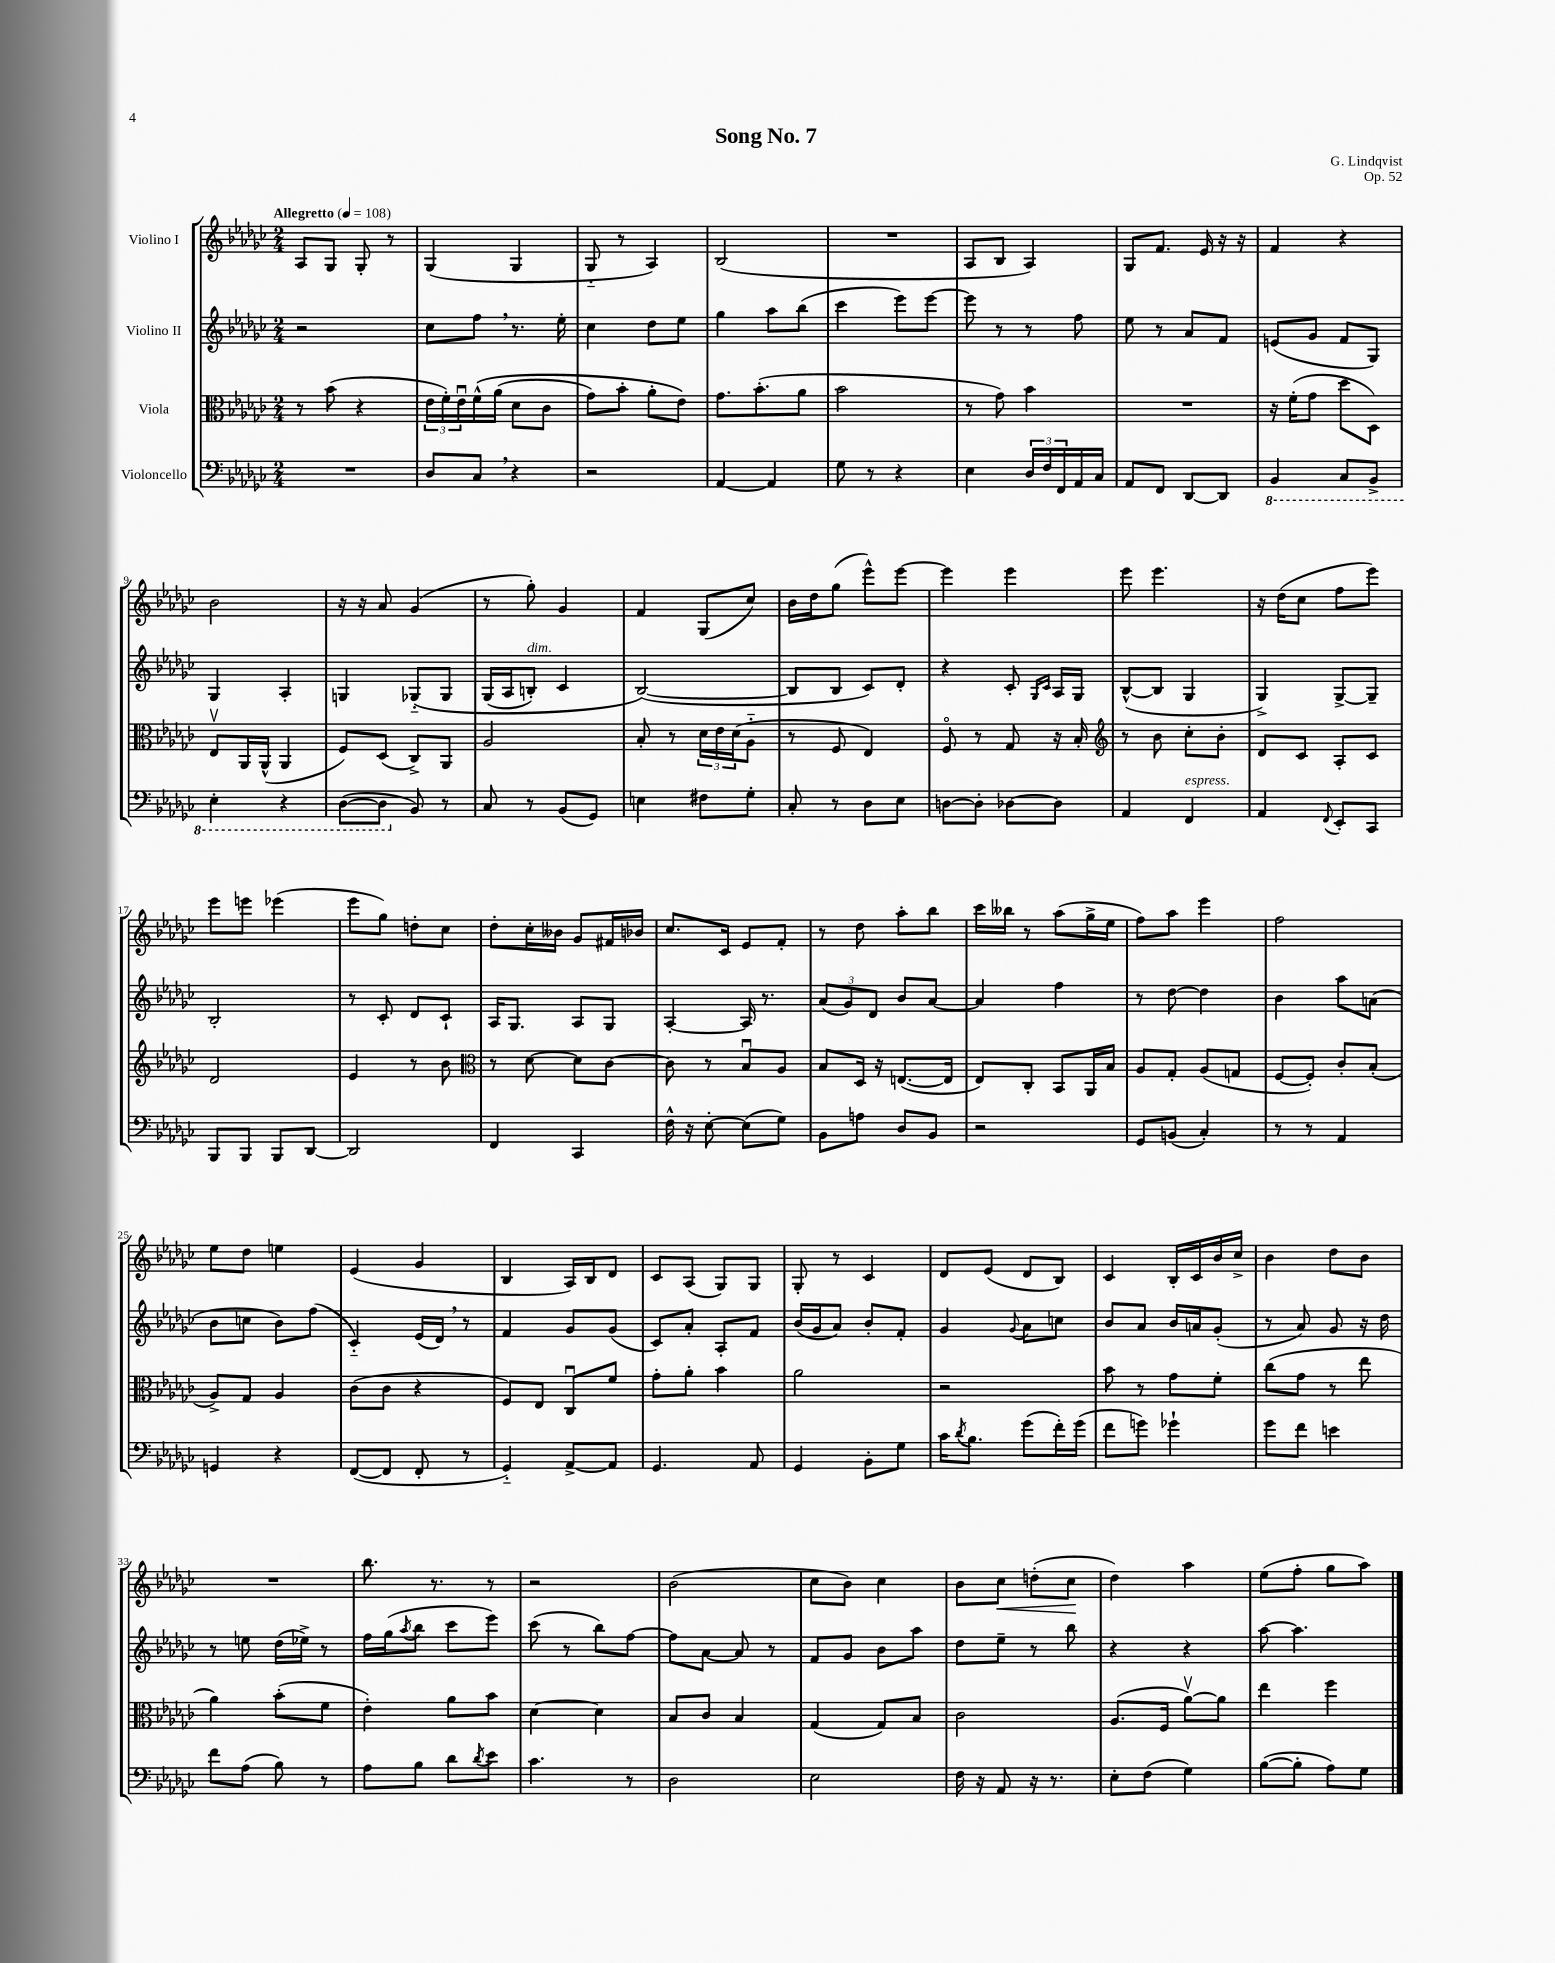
\header { title = "Song No. 7" composer = "G. Lindqvist" opus = "Op. 52" }
<<
\new StaffGroup <<
\new Staff = "s0" \with { instrumentName = "Violino I" } {
    \clef treble \key ges \major \numericTimeSignature \time 2/4 \tempo "Allegretto" 4 = 108
    aes8 ges8 ges8-. r8 |
    ges4( ges4 |
    ges8-_ r8 aes4) |
    bes2( |
    R2 |
    aes8 bes8 aes4) |
    ges8 f'8. ees'16 r16 r16 |
    f'4 r4 |
    bes'2 |
    r16 r16 aes'8 ges'4( |
    r8 ges''8-.) ges'4 |
    f'4 ges8( ces''8) |
    bes'16 des''16 ges''8( ees'''8-^) ees'''8~ |
    ees'''4 ees'''4 |
    ees'''8 ees'''4. |
    r16 des''16( ces''8 f''8 ees'''8) |
    ees'''8 e'''8 ees'''4( |
    ees'''8 ges''8) d''8-. ces''8 |
    des''8-. ces''16-. beses'16 ges'8 fis'16 bes'16 |
    ces''8. ces'16 ees'8 f'8-. |
    r8 des''8 aes''8-. bes''8 |
    ces'''16 beses''16 r8 aes''8( ges''16-> ees''16 |
    f''8) aes''8 ees'''4 |
    f''2 |
    ees''8 des''8 e''4 |
    ees'4( ges'4 |
    bes4 aes16) bes16 des'8 |
    ces'8 aes8( ges8) ges8 |
    ges8-. r8 ces'4 |
    des'8 ees'8( des'8 bes8) |
    ces'4 bes16-. ces'16 bes'16 ces''16-> |
    bes'4 des''8 bes'8 |
    R2 |
    bes''8. r8. r8 |
    r2 |
    bes'2( |
    ces''8 bes'8) ces''4 |
    bes'8 ces''8\< d''8-.( ces''8\! |
    des''4) aes''4 |
    ees''8( f''8-. ges''8 aes''8) \bar "|." |
}
\new Staff = "s1" \with { instrumentName = "Violino II" } {
    \clef treble \key ges \major \numericTimeSignature \time 2/4
    r2 |
    ces''8 f''8 \breathe r8. ees''16-. |
    ces''4 des''8 ees''8 |
    ges''4 aes''8 bes''8( |
    ces'''4 ees'''8) ees'''8~ |
    ees'''8 r8 r8 f''8 |
    ees''8 r8 aes'8 f'8 |
    e'8( ges'8 f'8 ges8) |
    ges4 aes4-. |
    g4 ges8-_\( ges8 |
    ges16( aes16 b8-.^\markup { \italic "dim." }) ces'4 |
    bes2~(\) |
    bes8 bes8 ces'8) des'8-. |
    r4 ces'8-. \grace { ges16 ces'16 } aes16 ges16 |
    bes8~-^( bes8 ges4 |
    ges4->) ges8~-> ges8-- |
    bes2-. |
    r8 ces'8-. des'8 ces'8-! |
    aes16 ges8. aes8 ges8 |
    aes4~-. aes16 r8. |
    \tuplet 3/2 { aes'8( ges'8) des'8 } bes'8 aes'8~ |
    aes'4 f''4 |
    r8 des''8~ des''4 |
    bes'4 aes''8 a'8( |
    bes'8 c''8 bes'8) f''8( |
    ces'4-_) ees'16( des'16) \breathe r8 |
    f'4 ges'8 ges'8( |
    ces'8) aes'8-. aes8-. f'8 |
    bes'16( ges'16 aes'8) bes'8-. f'8-. |
    ges'4 \appoggiatura { ges'8 } aes'8 c''8 |
    bes'8 aes'8 bes'16 a'16 ges'8-.( |
    r8 aes'8) ges'8 r16 des''16 |
    r8 e''8 des''16( ees''16->) r8 |
    f''16 ges''16( \acciaccatura { aes''8 } bes''8 ces'''8 ees'''8) |
    ces'''8( r8 bes''8) f''8~ |
    f''8 aes'8~ aes'8 r8 |
    f'8 ges'8 bes'8 aes''8 |
    des''8 ees''8-- r8 bes''8 |
    r4 r4 |
    aes''8~ aes''4. \bar "|." |
}
\new Staff = "s2" \with { instrumentName = "Viola" } {
    \clef alto \key ges \major \numericTimeSignature \time 2/4
    r8 bes'8( r4 |
    \tuplet 3/2 { ees'16 f'16-.) ees'16\downbow } f'16-^\( aes'16( des'8 ces'8 |
    ges'8) bes'8-. aes'8-. ees'8\) |
    ges'8. bes'8.-.( aes'8 |
    bes'2 |
    r8 ges'8) bes'4 |
    R2 |
    r16 f'16-.( ges'8 des''8 des8) |
    ees8\upbow aes,16 aes,16-^( aes,4 |
    f8) des8( ces8->) aes,8 |
    aes2 |
    bes8-. r8 \tuplet 3/2 { des'16 ees'16 des'16( } aes8-_ |
    r8 f8 ees4) |
    f8\flageolet r8 ges8 r16 bes16-. |
    \clef treble r8 bes'8 ces''8-. bes'8-. |
    des'8 ces'8 aes8-. ces'8 |
    des'2 |
    ees'4 r8 bes'8 |
    \clef alto r8 des'8~ des'8 ces'8~ |
    ces'8 r8 bes8\downbow aes8 |
    bes8 des16 r16 e8.~( e16 |
    ees8) ces8-. bes,8 aes,16 bes16 |
    aes8 ges8-. aes8( g8 |
    f8~ f8-.) ces'8-. bes8-.( |
    aes8->) ges8 aes4 |
    ces'8( ces'8 r4 |
    f8) ees8 ces8\downbow f'8 |
    ges'8-. aes'8-. bes'4 |
    aes'2 |
    r2 |
    bes'8 r8 ges'8 f'8-. |
    ces''8( ges'8 r8 ees''8 |
    aes'4) bes'8-.( f'8 |
    ees'4-.) aes'8 bes'8 |
    des'4~ des'4 |
    bes8 ces'8 bes4 |
    ges4( ges8) bes8 |
    ces'2 |
    aes8.( f16 aes'8~\upbow) aes'8 |
    ees''4 f''4 \bar "|." |
}
\new Staff = "s3" \with { instrumentName = "Violoncello" } {
    \clef bass \key ges \major \numericTimeSignature \time 2/4
    R2 |
    des8 ces8 \breathe r4 |
    r2 |
    aes,4~ aes,4 |
    ges8 r8 r4 |
    ees4 \tuplet 3/2 { des16 f16 f,16 } aes,16 ces16 |
    aes,8 f,8 des,8~ des,8 |
    \ottava #-1 bes,,4 ces,8 bes,,8-> |
    ees,4-. r4 |
    des,8~( des,8 \ottava #0 bes,8) r8 |
    ces8 r8 bes,8( ges,8) |
    e4 fis8 ges8-. |
    ces8-. r8 des8 ees8 |
    d8~ d8-. des8~ des8 |
    aes,4 f,4^\markup { \italic "espress." } |
    aes,4 \appoggiatura { f,8 } ees,8-. ces,8 |
    bes,,8 bes,,8 bes,,8 des,8~ |
    des,2 |
    f,4 ces,4 |
    f16-^ r16 ees8~-. ees8( ges8) |
    bes,8 a8 des8 bes,8 |
    r2 |
    ges,8 b,8( ces4-.) |
    r8 r8 aes,4 |
    g,4 r4 |
    f,8~( f,8 f,8-. r8 |
    ges,4-_) aes,8~-> aes,8 |
    ges,4. aes,8 |
    ges,4 bes,8-. ges8 |
    ces'16 \acciaccatura { des'8 } bes8. ges'8( f'16-.) ges'16( |
    f'8 g'8) ges'4-! |
    ges'8 f'8 e'4 |
    f'8 aes8( bes8) r8 |
    aes8 bes8 des'8 \acciaccatura { des'8 } ees'8 |
    ces'4. r8 |
    des2 |
    ees2 |
    f16 r16 aes,8 r16 r8. |
    ees8-. f8( ges4) |
    bes8~( bes8-. aes8) ges8 \bar "|." |
}
>>
>>
